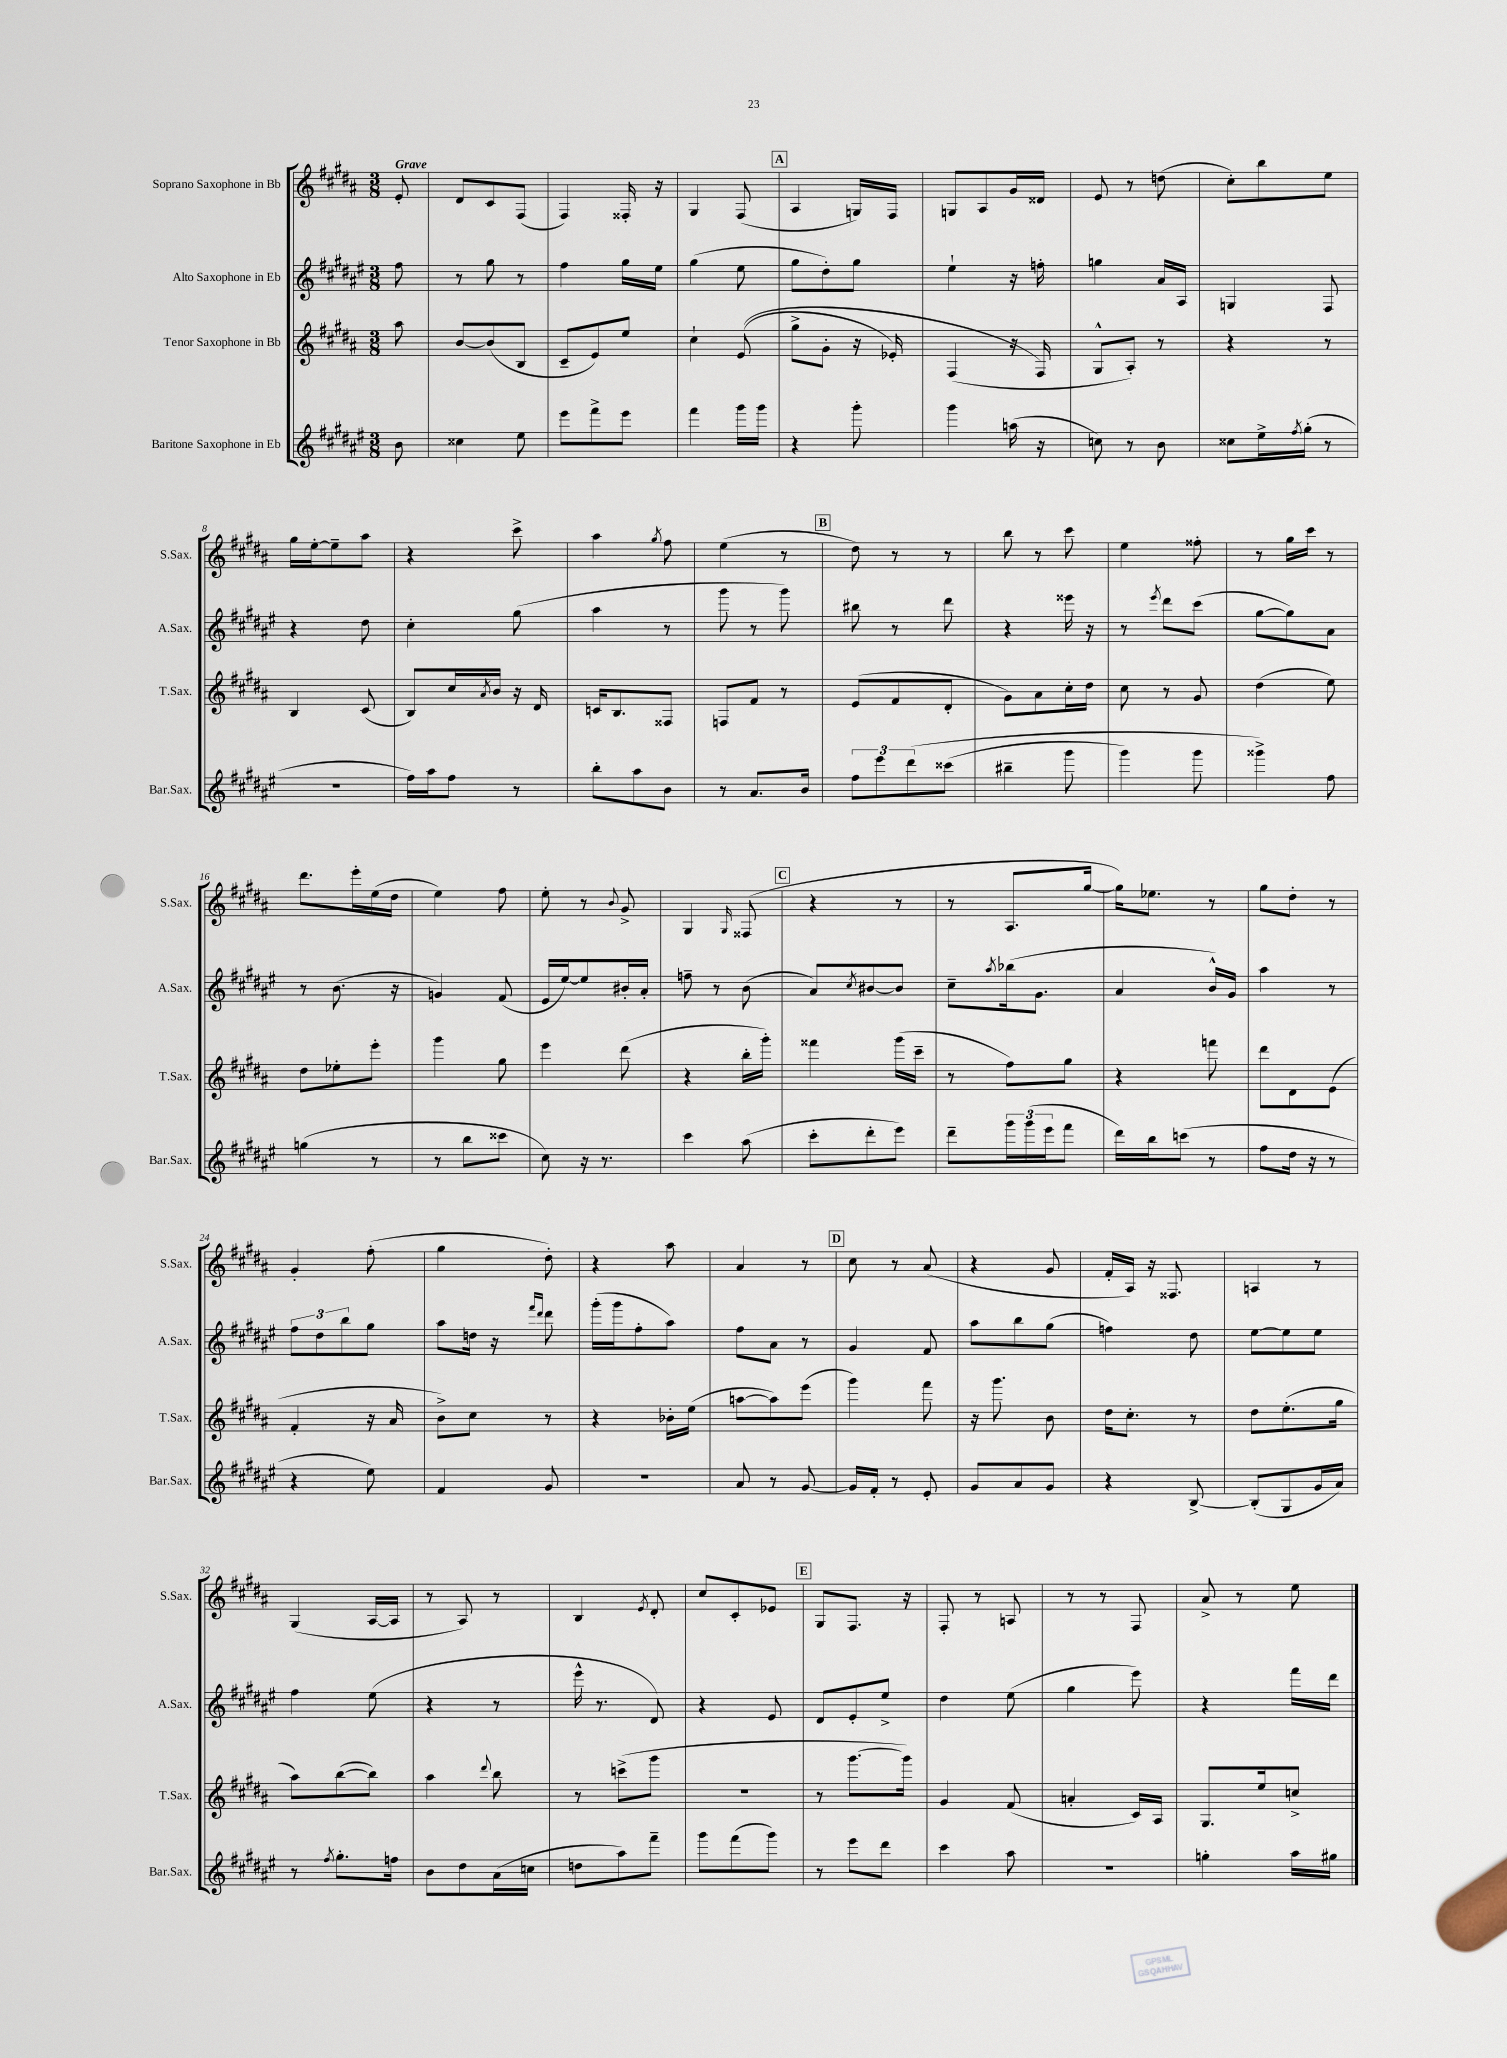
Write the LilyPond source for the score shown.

<<
\new StaffGroup <<
\new Staff = "s0" \with { instrumentName = "Soprano Saxophone in Bb" shortInstrumentName = "S.Sax." } {
    \clef treble \key b \major \numericTimeSignature \time 3/8 \partial 8 \tempo "Grave"
    e'8-. |
    dis'8 cis'8 fis8( |
    fis4) fisis16-. r16 |
    gis4 fis8( |
    \mark \markup { \box "A" } ais4 g16) fis16 |
    g8 ais8 gis'16 disis'16 |
    e'8 r8 d''8( |
    cis''8-.) b''8 e''8 |
    gis''16 e''16~-. e''8-- ais''8 |
    r4 cis'''8-> |
    ais''4 \acciaccatura { gis''8 } fis''8 |
    e''4( r8 |
    \mark \markup { \box "B" } dis''8) r8 r8 |
    b''8 r8 cis'''8 |
    e''4 fisis''8-. |
    r8 gis''16 cis'''16 r8 |
    dis'''8. e'''16-. e''16( dis''16 |
    e''4) fis''8 |
    e''8-. r8 \appoggiatura { b'8 } gis'8-> |
    gis4 \grace { gis16 } fisis8( |
    \mark \markup { \box "C" } r4 r8 |
    r8 ais8. gis''16~ |
    gis''16) ees''8. r8 |
    gis''8 dis''8-. r8 |
    gis'4-. fis''8-.( |
    gis''4 dis''8-.) |
    r4 ais''8 |
    ais'4 r8 |
    \mark \markup { \box "D" } cis''8 r8 ais'8( |
    r4 gis'8 |
    fis'16-. ais16) r16 fisis8. |
    a4 r8 |
    gis4( ais16~ ais16 |
    r8 ais8) r8 |
    b4 \acciaccatura { e'8 } dis'8-. |
    cis''8 cis'8-. ees'8 |
    \mark \markup { \box "E" } gis8 fis8. r16 |
    fis8-. r8 a8 |
    r8 r8 fis8 |
    ais'8-> r8 e''8 \bar "|." |
}
\new Staff = "s1" \with { instrumentName = "Alto Saxophone in Eb" shortInstrumentName = "A.Sax." } {
    \clef treble \key fis \major \numericTimeSignature \time 3/8 \partial 8
    fis''8 |
    r8 gis''8 r8 |
    fis''4 gis''16 eis''16 |
    gis''4( eis''8 |
    \mark \markup { \box "A" } gis''8 dis''8-.) gis''8 |
    eis''4-! r16 f''16-. |
    g''4 ais'16 ais16 |
    g4 fis8 |
    r4 dis''8 |
    cis''4-. gis''8( |
    ais''4 r8 |
    gis'''8 r8 gis'''8) |
    \mark \markup { \box "B" } bis''8 r8 dis'''8 |
    r4 eisis'''16 r16 |
    r8 \acciaccatura { eis'''8 } dis'''8 cis'''8( |
    gis''8~ gis''8) ais'8 |
    r8 b'8.( r16 |
    g'4) fis'8( |
    eis'16 eis''16~) eis''8 bis'16-. ais'16-. |
    f''8-- r8 b'8( |
    \mark \markup { \box "C" } ais'8) \acciaccatura { cis''8 } bis'8~ bis'8 |
    cis''8-- \acciaccatura { ais''8 } bes''16( gis'8. |
    ais'4 b'16-^) gis'16 |
    ais''4 r8 |
    \tuplet 3/2 { fis''8 dis''8 b''8 } gis''8 |
    ais''8 d''16 r16 \grace { fis'''16 dis'''16 } dis'''8 |
    gis'''16-.( gis'''16 fis''8-. ais''8) |
    fis''8 ais'8 r8 |
    \mark \markup { \box "D" } gis'4 fis'8 |
    ais''8 b''8 gis''8( |
    f''4) dis''8 |
    eis''8~ eis''8 eis''8 |
    fis''4 eis''8( |
    r4 r8 |
    eis'''16-^ r8. dis'8) |
    r4 eis'8 |
    \mark \markup { \box "E" } dis'8 eis'8-. eis''8-> |
    dis''4 eis''8( |
    gis''4 eis'''8) |
    r4 fis'''16 dis'''16 \bar "|." |
}
\new Staff = "s2" \with { instrumentName = "Tenor Saxophone in Bb" shortInstrumentName = "T.Sax." } {
    \clef treble \key b \major \numericTimeSignature \time 3/8 \partial 8
    ais''8 |
    b'8~ b'8( b8 |
    cis'8-- e'8) e''8 |
    cis''4-! e'8(\( |
    \mark \markup { \box "A" } gis''8-> gis'8-. r16 ees'16-.) |
    fis4( r16 fis16\) |
    gis8-^ ais8-.) r8 |
    r4 r8 |
    b4 cis'8( |
    b8) cis''16 \acciaccatura { ais'8 } b'16 r16 dis'16 |
    c'16 b8. fisis8 |
    f8 fis'8 r8 |
    \mark \markup { \box "B" } e'8( fis'8 dis'8-. |
    gis'8) ais'8 cis''16-. dis''16 |
    cis''8 r8 gis'8 |
    dis''4( e''8) |
    dis''8 ees''8-. e'''8-. |
    gis'''4 gis''8 |
    e'''4 dis'''8( |
    r4 b''16-. gis'''16-.) |
    \mark \markup { \box "C" } fisis'''4 gis'''16( cis'''16-- |
    r8 fis''8) gis''8 |
    r4 f'''8 |
    dis'''8 dis'8 e'8( |
    fis'4-. r16 ais'16 |
    b'8->) cis''8 r8 |
    r4 bes'16-. e''16( |
    a''8~ a''8) e'''8( |
    \mark \markup { \box "D" } gis'''4) fis'''8 |
    r16 gis'''8. b'8 |
    dis''16 cis''8.-. r8 |
    dis''8 e''8.-.( gis''16 |
    ais''8) b''8~( b''8) |
    ais''4 \appoggiatura { dis'''8 } b''8 |
    r8 c'''8->( gis'''8 |
    R4. |
    \mark \markup { \box "E" } r8 gis'''8.~ gis'''16) |
    gis'4 fis'8( |
    a'4-. cis'16) ais16 |
    gis8. e''16 c''8-> \bar "|." |
}
\new Staff = "s3" \with { instrumentName = "Baritone Saxophone in Eb" shortInstrumentName = "Bar.Sax." } {
    \clef treble \key fis \major \numericTimeSignature \time 3/8 \partial 8
    b'8 |
    cisis''4 eis''8 |
    eis'''8 fis'''8-> eis'''8 |
    fis'''4 gis'''16 gis'''16 |
    \mark \markup { \box "A" } r4 gis'''8-. |
    gis'''4 a''16( r16 |
    c''8) r8 b'8 |
    cisis''8 eis''16-> \acciaccatura { fis''8 } gis''16-.( r8 |
    r4. |
    fis''16) ais''16 fis''8 r8 |
    b''8-. ais''8 b'8 |
    r8 ais'8. b'16 |
    \mark \markup { \box "B" } \tuplet 3/2 { fis''8 eis'''8 dis'''8\( } cisis'''8( |
    bis''4-- gis'''8 |
    gis'''4) gis'''8 |
    gisis'''4->\) fis''8 |
    g''4( r8 |
    r8 b''8 cisis'''8 |
    cis''8) r16 r8. |
    cis'''4 ais''8( |
    \mark \markup { \box "C" } cis'''8-. dis'''8-. eis'''8) |
    dis'''8-- \tuplet 3/2 { gis'''16 gis'''16( eis'''16 } fis'''8 |
    dis'''16) b''16 c'''8( r8 |
    fis''8 dis''16 r16 r8 |
    r4 eis''8) |
    fis'4 gis'8 |
    R4. |
    ais'8 r8 gis'8~ |
    \mark \markup { \box "D" } gis'16 fis'16-. r8 eis'8-. |
    gis'8 ais'8 gis'8 |
    r4 b8~-> |
    b8-.( gis8 gis'16 ais'16) |
    r8 \acciaccatura { fis''8 } gis''8.-. f''16 |
    b'8 dis''8 ais'16( c''16 |
    d''8 ais''8) fis'''8-- |
    gis'''8 fis'''8( gis'''8) |
    \mark \markup { \box "E" } r8 eis'''8 dis'''8 |
    cis'''4 ais''8 |
    R4. |
    g''4-. ais''16 gis''16 \bar "|." |
}
>>
>>
